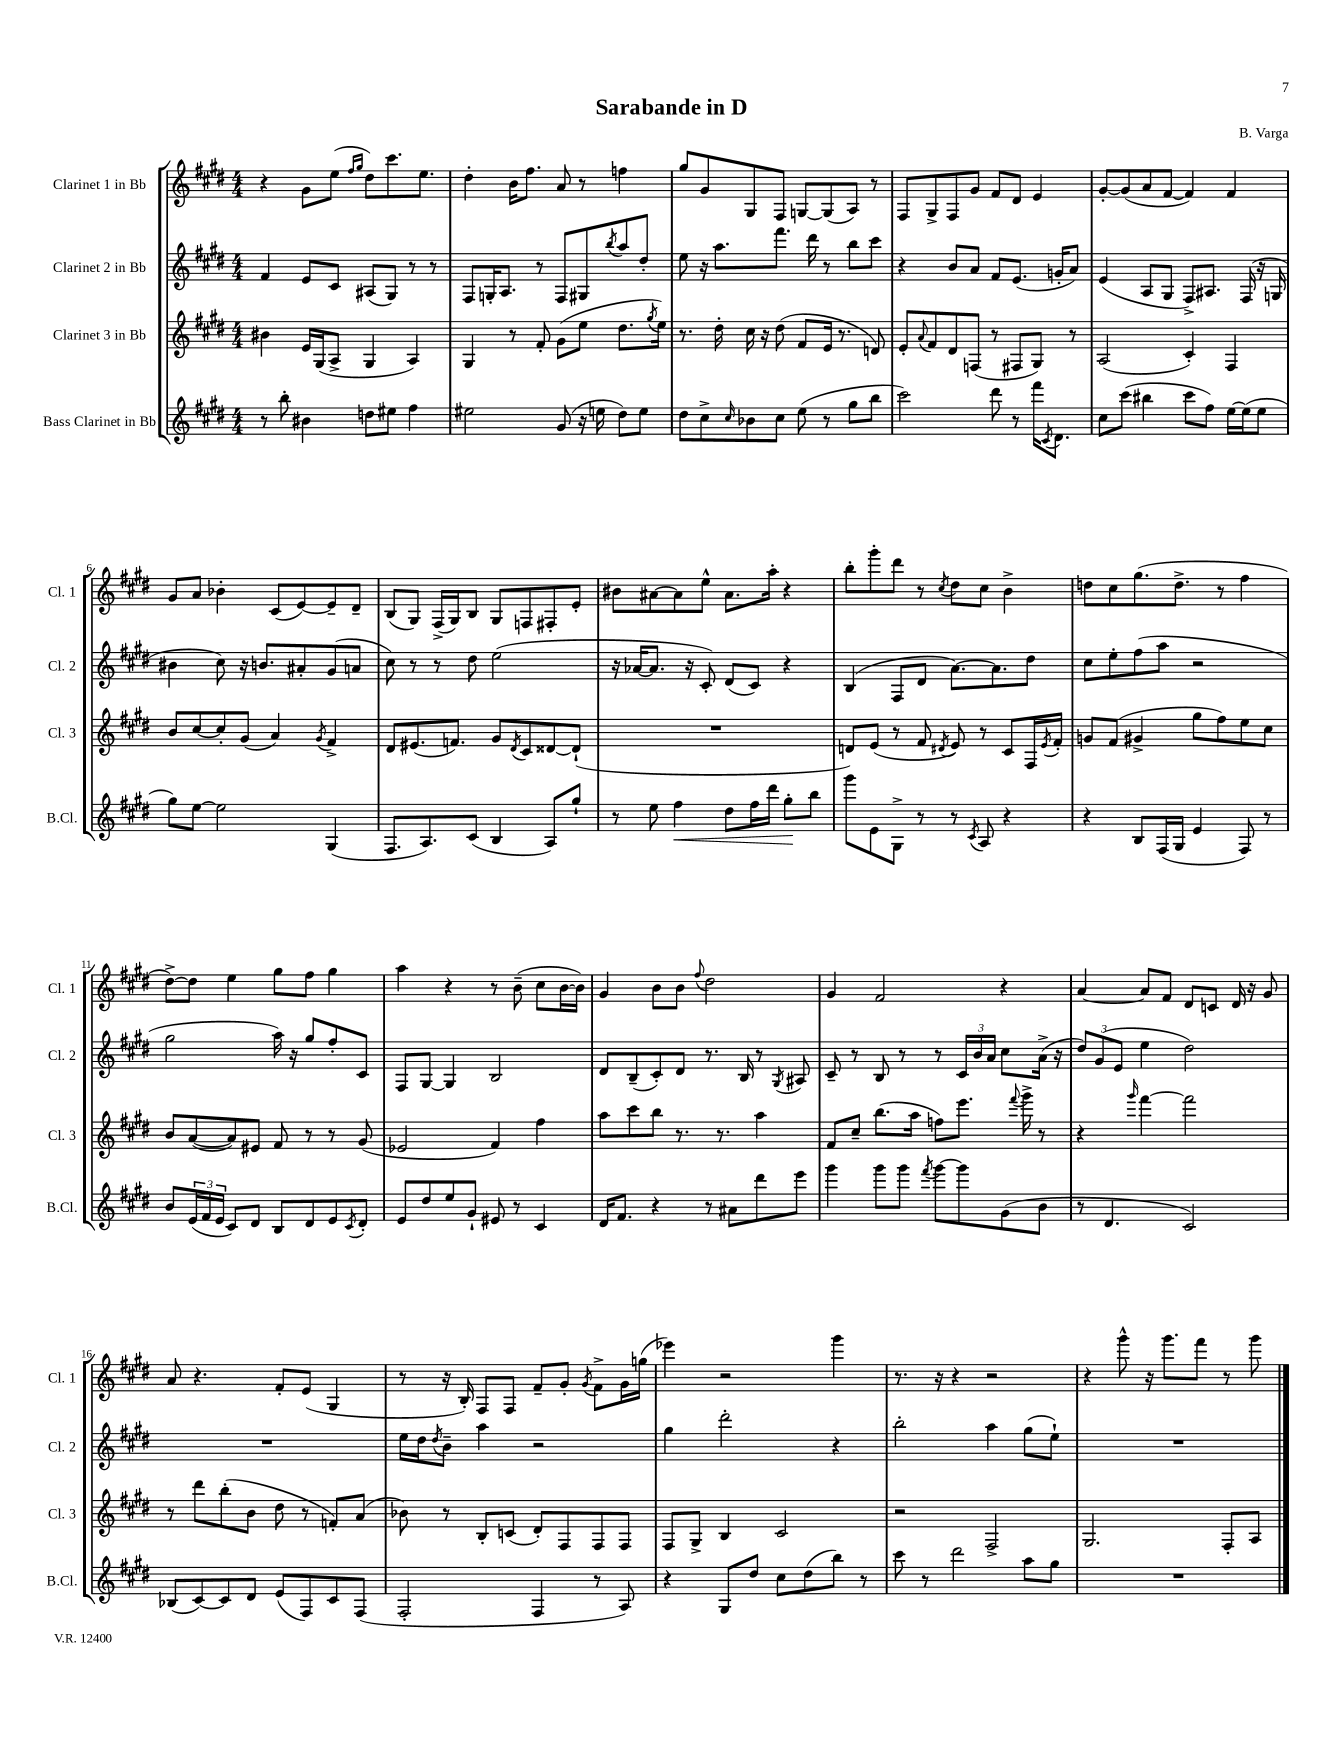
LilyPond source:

\header { title = "Sarabande in D" composer = "B. Varga" }
<<
\new StaffGroup <<
\new Staff = "s0" \with { instrumentName = "Clarinet 1 in Bb" shortInstrumentName = "Cl. 1" } {
    \clef treble \key e \major \numericTimeSignature \time 4/4
    r4 gis'8 e''8( \grace { fis''16 gis''16 } dis''8) cis'''8. e''8. |
    dis''4-. b'16 fis''8. a'8 r8 f''4 |
    gis''8 gis'8 gis8 fis8 g8~ g8( a8) r8 |
    fis8 gis8-> fis8 gis'8 fis'8 dis'8 e'4 |
    gis'8~-. gis'8( a'8 fis'8~ fis'4) fis'4 |
    gis'8 a'8 bes'4-. cis'8( e'8~) e'8-- dis'8-- |
    b8( gis8) fis16->( gis16) b8 gis8 f8 fis8-. e'8-. |
    bis'8 ais'8~ ais'8 e''8-^ ais'8. a''16-. r4 |
    b''8-. gis'''8-. dis'''8 r8 \acciaccatura { cis''8 } dis''8 cis''8 b'4-> |
    d''8 cis''8 gis''8.( d''8.-> r8 fis''4 |
    dis''8~->) dis''8 e''4 gis''8 fis''8 gis''4 |
    a''4 r4 r8 b'8--( cis''8 b'16~ b'16) |
    gis'4 b'8 b'8 \appoggiatura { fis''8 } dis''2 |
    gis'4 fis'2 r4 |
    a'4~ a'8 fis'8 dis'8 c'8 dis'16 r16 gis'8 |
    a'8 r4. fis'8-. e'8( gis4 |
    r8 r16 b16-.) fis8 fis8 fis'8-- gis'8-. \acciaccatura { gis'8 } fis'8-> gis'16 g''16( |
    ees'''4) r2 gis'''4 |
    r8. r16 r4 r2 |
    r4 gis'''8-^ r16 gis'''8. fis'''8 r8 gis'''8 \bar "|." |
}
\new Staff = "s1" \with { instrumentName = "Clarinet 2 in Bb" shortInstrumentName = "Cl. 2" } {
    \clef treble \key e \major \numericTimeSignature \time 4/4
    fis'4 e'8 cis'8 ais8( gis8) r8 r8 |
    fis8 g16-. a8. r8 fis8 gis8 \acciaccatura { b''8 } a''8 dis''8-. |
    e''8 r16 a''8. fis'''8. dis'''16 r8 b''8 cis'''8 |
    r4 b'8 a'8 fis'8 e'8.( g'16-. a'8) |
    e'4( a8 gis8 fis8->) ais8. fis16( r16 g16 |
    bis'4 cis''8) r16 b'8. ais'8-. gis'8( a'8 |
    cis''8) r8 r8 dis''8 e''2( |
    r16 aes'16~ aes'8. r16 cis'8-.) dis'8( cis'8) r4 |
    b4( fis8 dis'8 a'8.~) a'8. dis''8 |
    cis''8 e''8-. fis''8( a''8 r2 |
    gis''2 a''16) r16 gis''8 fis''8-. cis'8 |
    fis8 gis8~ gis4 b2 |
    dis'8 b8--( cis'8-.) dis'8 r8. b16 r8 \acciaccatura { gis8 } ais8 |
    cis'8-- r8 b8 r8 r8 \tuplet 3/2 { cis'16 b'16 a'16 } cis''8 a'16->( r16 |
    \tuplet 3/2 { dis''8) gis'8( e'8 } e''4 dis''2) |
    R1 |
    e''16 dis''16 \acciaccatura { dis''8 } b'8-- a''4 r2 |
    gis''4 dis'''2-. r4 |
    b''2-. a''4 gis''8( e''8-!) |
    R1 \bar "|." |
}
\new Staff = "s2" \with { instrumentName = "Clarinet 3 in Bb" shortInstrumentName = "Cl. 3" } {
    \clef treble \key e \major \numericTimeSignature \time 4/4
    bis'4 e'16 gis16( a8-> gis4 a4) |
    gis4 r8 fis'8-. gis'8( e''8 dis''8. \acciaccatura { gis''8 } e''16) |
    r8. dis''16-. cis''16 r16 dis''8( fis'8 e'16 r8. d'8) |
    e'8-. \appoggiatura { a'8 } fis'8 dis'8 f8( r8 fis8 gis8) r8 |
    a2( cis'4-.) fis4 |
    b'8 cis''8~ cis''8-. gis'8( a'4) \acciaccatura { gis'8 } fis'4-> |
    dis'8 eis'8.( f'8.) gis'8 \acciaccatura { dis'8 } cis'8 disis'8~ disis'8-!( |
    R1 |
    d'8) e'8( r8 fis'8 \acciaccatura { dis'8 } e'8) r8 cis'8 fis16 \acciaccatura { e'8 } fis'16-. |
    g'8 fis'8( gis'4-> gis''8 fis''8) e''8 cis''8 |
    b'8 a'8~( a'8) eis'8 fis'8 r8 r8 gis'8( |
    ees'2 fis'4) fis''4 |
    a''8 cis'''8 b''8 r8. r8. a''4 |
    fis'8 cis''8-- b''8.( a''16 f''8) e'''8. \appoggiatura { fis'''8 } gis'''16-> r8 |
    r4 \grace { gis'''16 } fis'''4~ fis'''2 |
    r8 dis'''8 b''8-.( b'8 dis''8 r8 f'8-.) a'8( |
    bes'8) r8 b8-. c'8( dis'8-.) fis8 fis8 fis8 |
    fis8 gis8-> b4 cis'2 |
    r2 fis2-> |
    gis2. fis8-. a8 \bar "|." |
}
\new Staff = "s3" \with { instrumentName = "Bass Clarinet in Bb" shortInstrumentName = "B.Cl." } {
    \clef treble \key e \major \numericTimeSignature \time 4/4
    r8 b''8-. bis'4 d''8 eis''8 fis''4 |
    eis''2 gis'8( r16 e''16 dis''8) e''8 |
    dis''8 cis''8-> \grace { cis''16 } bes'8 cis''8 e''8( r8 gis''8 b''8 |
    cis'''2) dis'''8 r8 fis'''16 \acciaccatura { cis'8 } dis'8. |
    cis''8 cis'''8( bis''4 cis'''8 fis''8) e''16~ e''16( e''8 |
    gis''8) e''8~ e''2 gis4( |
    fis8. a8.) cis'8( b4 a8) gis''8-! |
    r8 e''8 fis''4\< dis''8 fis''16 dis'''16 gis''8-.\! b''8 |
    gis'''8 e'8 gis8-> r8 r8 \acciaccatura { cis'8 } a8 r4 |
    r4 b8 fis16( gis16 e'4 fis8) r8 |
    b'8 \tuplet 3/2 { e'16( fis'16 e'16 } cis'8) dis'8 b8 dis'8 e'8 \acciaccatura { cis'8 } dis'8-. |
    e'8 dis''8 e''8 gis'8-! eis'8 r8 cis'4 |
    dis'16 fis'8. r4 r8 ais'8 dis'''8 e'''8 |
    gis'''4 gis'''8 gis'''8 \acciaccatura { fis'''8 } gis'''8~ gis'''8 gis'8( b'8 |
    r8 dis'4. cis'2) |
    bes8( cis'8~) cis'8 dis'8 e'8( fis8) cis'8 fis8( |
    fis2-. fis4 r8 a8) |
    r4 gis8 dis''8 cis''8 dis''8( b''8) r8 |
    cis'''8 r8 dis'''2 a''8 gis''8 |
    R1 \bar "|." |
}
>>
>>
